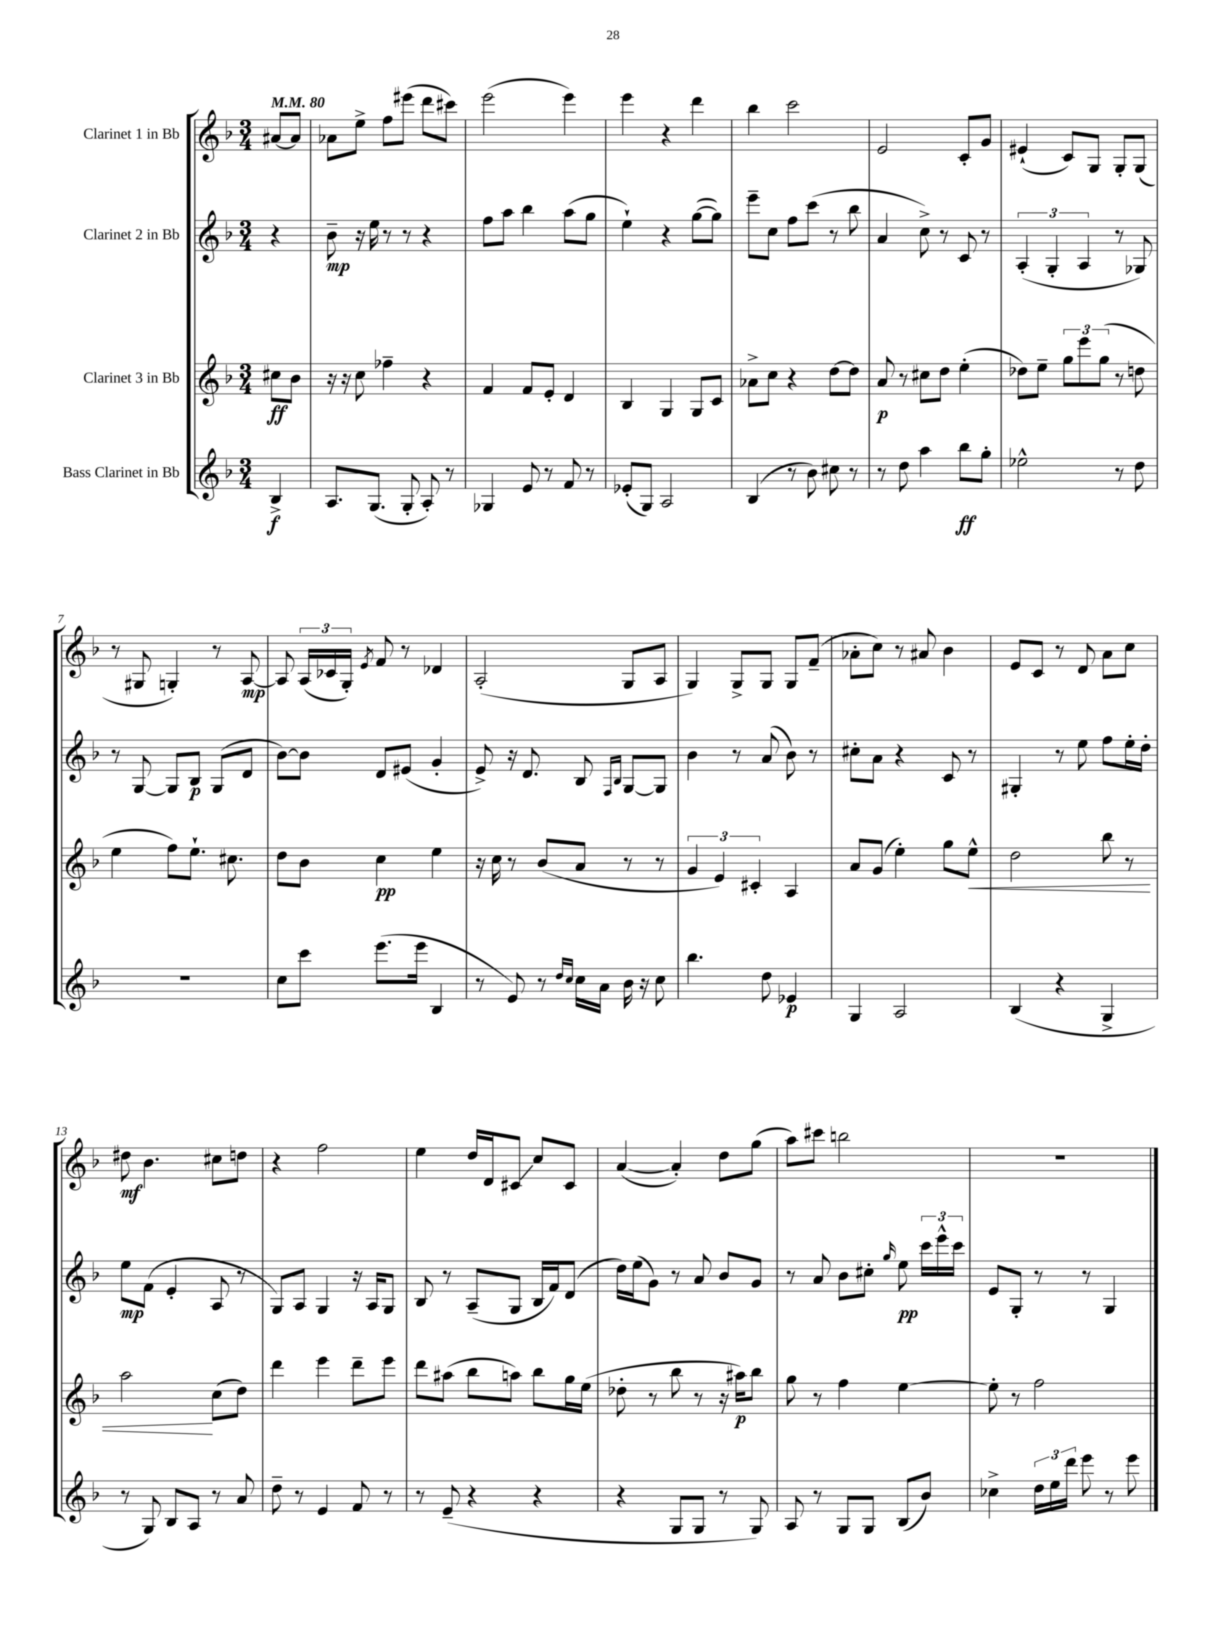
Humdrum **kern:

**kern	**kern	**kern	**kern
*staff4	*staff3	*staff2	*staff1
*clefG2	*clefG2	*clefG2	*clefG2
*k[b-]	*k[b-]	*k[b-]	*k[b-]
*M3/4	*M3/4	*M3/4	*M3/4
*MM80	*MM80	*MM80	*MM80
4B-^/	8cc#\L	4r	[8a#/L
.	8b-\J	.	8a#/]J
=	=	=	=
8.A/L	16r	8b-~\	8a-\L
.	16r	.	.
.	8cc\	16r	8ee^\J
(8.G/J	.	16ee\	.
.	4ff-~\	8r	8ff\L
8G'/	.	8r	(8eee#\J
8A'/)	4r	4r	8ddd\L
8r	.	.	8ccc#\J)
=	=	=	=
4G-/	4f/	8ff\L	(2eee\
.	.	8aa\J	.
8e/	8f/L	4bb-\	.
8r	8e'/J	.	.
8f/	4d/	(8aa\L	4eee\)
8r	.	8gg\J	.
=	=	=	=
(8e-'/L	4B-/	4ee`\)	4eee\
8G/J)	.	.	.
2A/	4G/	4r	4r
.	8G/L	([8gg\L	4ddd\
.	8c/J	8gg\]J)	.
=	=	=	=
(4B-/	8a-^\L	8eee~\L	4bb-\
.	8cc\J	8cc\J	.
8r	4r	8ff\L	2ccc\
8b-\)	.	(8ccc\J	.
8cc#\	[8dd\L	8r	.
8r	8dd\]J	8bb-\	.
=	=	=	=
8r	8a/	4a/	2e/
8dd\	8r	.	.
4aa\	8cc#\L	8cc^\)	.
.	8dd\J	8r	.
8bb-\L	(4ee'\	8c/	8c'/L
8gg'\J	.	8r	8g/J
=	=	=	=
2ee-^^\	8dd-\L)	(6A'/	(4e#`/
.	8ee~\J	.	.
.	.	6G'/	.
.	12gg\L	.	8c/L)
.	12eee\	6A/	.
.	.	.	8G/J
.	(12gg\J	.	.
8r	8r	8r	8G'/L
8dd\	8dd\	8G-/)	(8G/J
=	=	=	=
2.r	4ee\	8r	8r
.	.	[8G/	8G#/
.	8ff\L)	8G/]L	4G'/)
.	8.ee`\J	8B-/J	.
.	.	(8G/L	8r
.	8.cc#\	.	.
.	.	8d/J	[8A/
=	=	=	=
8cc\L	8dd\L	[8b-\L)	8A/]
8ccc\J	8b-\J	8b-\]J	(24A/LL
.	.	.	24c-/
.	.	.	24G'/JJ)
.	.	.	8qe/
(8.eee\L	4cc\	8d/L	8f/
.	.	(8e#/J	8r
16eee\Jk	.	.	.
4B-/	4ee\	4g'/	4d-/
=	=	=	=
8r	16r	8e^/)	(2A'/
.	16cc\	.	.
8e/)	8r	16r	.
.	.	8.d/	.
8r	(8b-/L	.	.
16qqdd/LL	.	.	.
16qqcc/JJ	.	.	.
16cc\LL	8a/J	8B-/	.
16a\JJ	.	.	.
.	.	16qqF/LL	.
.	.	16qqB-/JJ	.
16b-\	8r	[8G/L	8G/L
16r	.	.	.
8cc\	8r	8G/]J	8A/J
=	=	=	=
4.bb-\	6g/	4b-\	4G/)
.	6e/)	.	.
.	.	8r	8G^/L
.	6c#'/	.	.
8dd\	.	(8a/	8G/J
4e-/	4A/	8b-\)	8G/L
.	.	8r	(8f~/J
=	=	=	=
4G/	8a/L	8cc#'\L	8a-'\L
.	(8g/J	8a\J	8cc\J)
2A/	4ee'\)	4r	8r
.	.	.	8a#/
.	8gg\L	8c/	4b-\
.	8ee^^\J	8r	.
=	=	=	=
(4B-/	2dd\	4G#'/	8e/L
.	.	.	8c/J
4r	.	8r	8r
.	.	8ee\	8d/
4G^/	8bb-\	8ff\L	8a\L
.	8r	16ee'\L	8cc\J
.	.	16dd'\JJ	.
=	=	=	=
8r	2aa\	8ee\L	8dd#\
8G/)	.	(8f\J	4.b-\
8B-/L	.	4e'/	.
8A/J	.	.	.
8r	(8cc\L	8A/	8cc#\L
8a/	8dd\J)	8r	8dd\J
=	=	=	=
8dd~\	4ddd\	8G/L)	4r
8r	.	8A/J	.
4e/	4eee\	4G/	2ff\
8f/	8ddd~\L	16r	.
.	.	16A/LK	.
8r	8eee\J	8G/J	.
=	=	=	=
8r	8ddd\L	8B-/	4ee\
(8e~/	(8aa#\J	8r	.
4r	8bb-\L	(8A~/L	16dd/LL
.	.	.	16d/J
.	8aa\J)	8G/J	8c#/J
4r	8bb-\L	16B-/LL	8cc/L
.	.	16f/J)	.
.	16gg\L	(8d/J	8c#/J
.	(16ee\JJ	.	.
=	=	=	=
4r	8dd-'\	16dd\LL)	([4a/
.	.	(16ee\J	.
.	8r	8g\J)	.
8G/L	8bb-\	8r	4a'/])
8G/J	8r	8a/	.
8r	16r	8b-/L	8dd\L
.	16aa#\LK)	.	.
8G/)	8bb-\J	8g/J	(8gg\J
=	=	=	=
8A/	8gg\	8r	8aa\L)
8r	8r	8a/	8ccc#\J
8G/L	4ff\	8b-\L	2bb\
8G/J	.	8cc#'\J	.
.	.	16qqgg/	.
(8B-/L	[4ee\	8ee\	.
8b-/J)	.	24ccc\LL	.
.	.	24eee^^\	.
.	.	24ccc\JJ	.
=	=	=	=
4cc-^\	8ee'\]	8e/L	2.r
.	8r	8G'/J	.
24dd\LL	2ff\	8r	.
24ee\	.	.	.
24ddd\JJ	.	.	.
8eee\	.	8r	.
8r	.	4G/	.
8eee\	.	.	.
==	==	==	==
*-	*-	*-	*-
